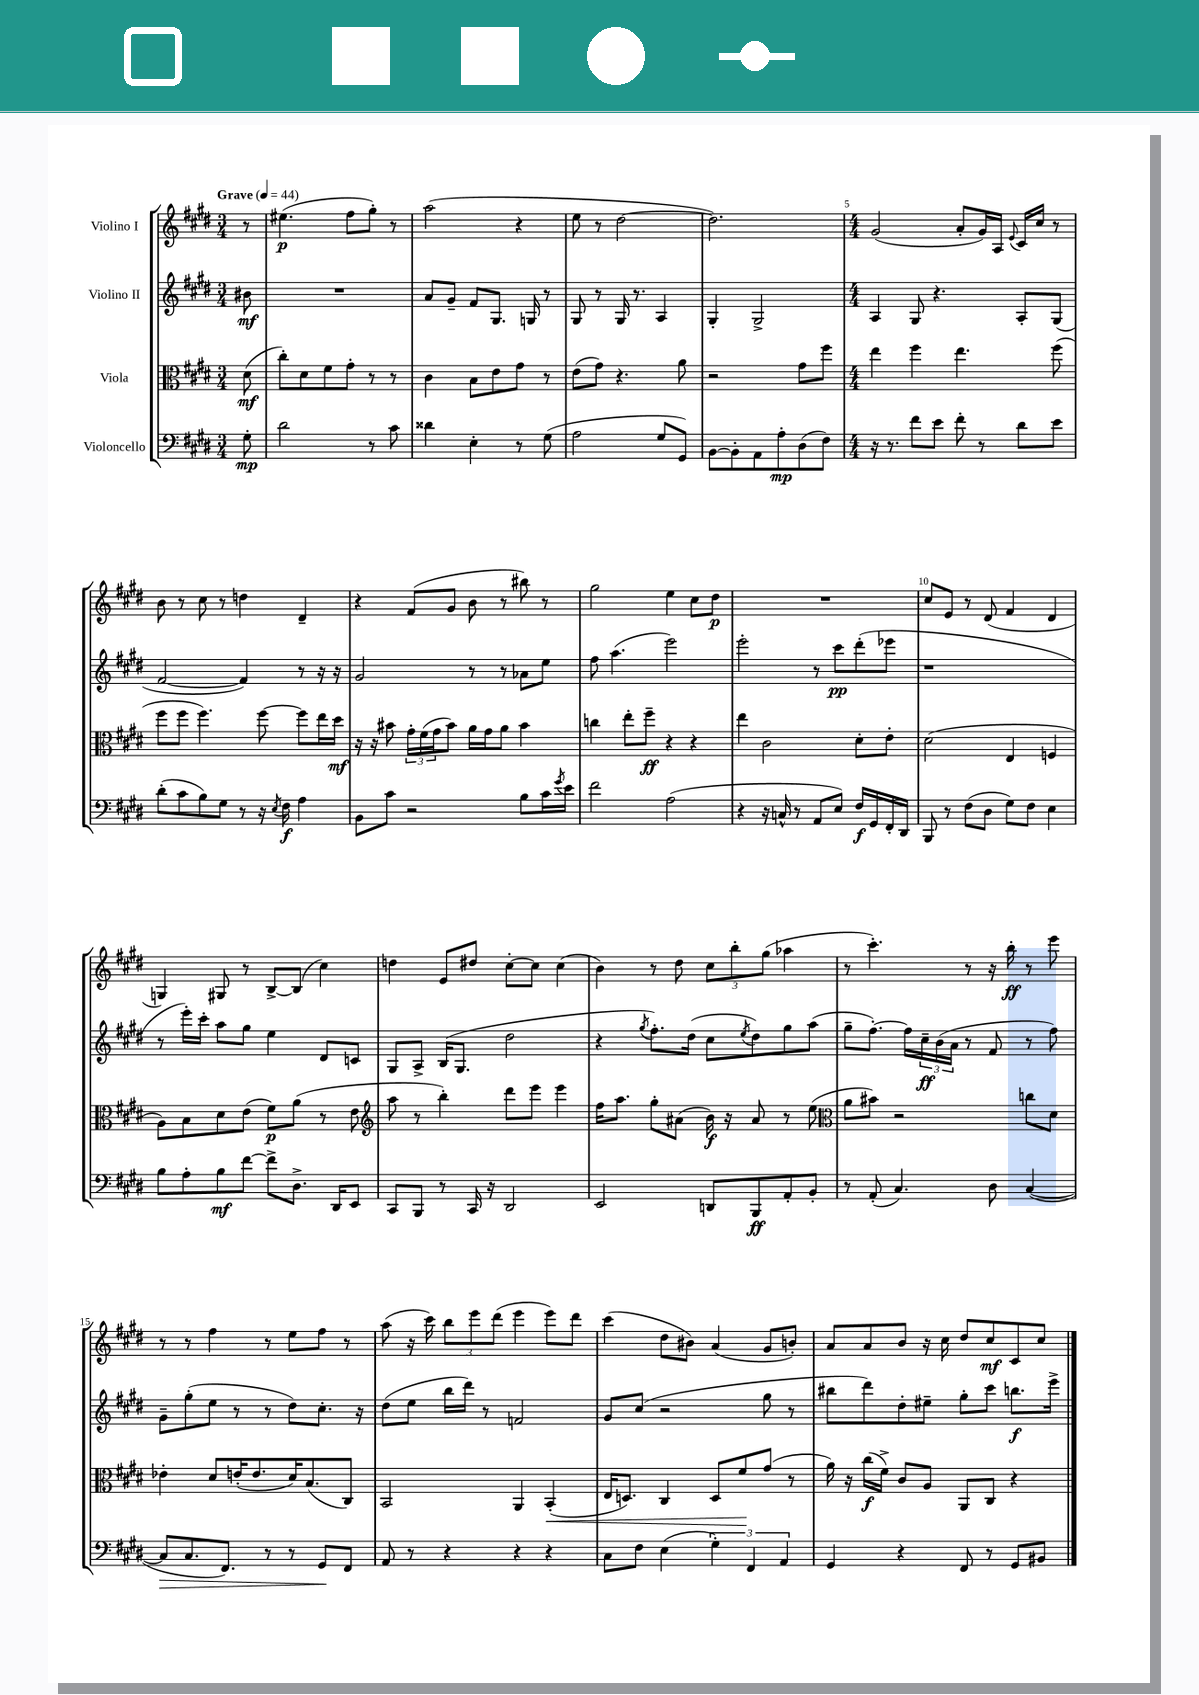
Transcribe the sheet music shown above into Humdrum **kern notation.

**kern	**kern	**kern	**kern
*staff4	*staff3	*staff2	*staff1
*clefF4	*clefC3	*clefG2	*clefG2
*k[f#c#g#d#]	*k[f#c#g#d#]	*k[f#c#g#d#]	*k[f#c#g#d#]
*M3/4	*M3/4	*M3/4	*M3/4
*MM44	*MM44	*MM44	*MM44
8G#'	(8d#	8b#	8r
=	=	=	=
2d#	8cc#')	2.r	(4.ee#
.	8d#	.	.
.	8f#	.	.
.	8g#'	.	8ff#
8r	8r	.	8gg#')
8c#	8r	.	8r
=	=	=	=
4d##	4c#	8a	(2aa
.	.	8g#~	.
4E'	8B	8f#	.
.	8e	8.G#	.
8r	8g#	.	4r
.	.	16G	.
(8G#	8r	8r	.
=	=	=	=
2A	(8e	8G#	8ee
.	8g#)	8r	8r
.	4.r	16G#	[2dd#
.	.	8.r	.
8G#	.	4A	.
8GG#)	8a	.	.
=	=	=	=
[8BB	2r	4G#'	2.dd#])
8BB']	.	.	.
8AA	.	2G#^	.
8A'	.	.	.
(8D#	8g#	.	.
8F#)	8ff#	.	.
=	=	=	=
*M4/4	*M4/4	*M4/4	*M4/4
16r	4ee	4A	(2g#
8.r	.	.	.
8f#	4ff#	8G#	.
8e	.	4.r	.
8f#'	4.ee	.	8a'
8r	.	.	16g#)
.	.	.	16A
.	.	.	8qqe
8d#	.	8A'	16c#
.	.	.	16cc#
8e	(8ff#	(8G#	8r
=	=	=	=
(8d#'	8ff#	[2f#	8b
8c#	8ff#	.	8r
8B)	4.ff#)	.	8cc#
8G#	.	.	8r
8r	.	4f#])	4dd
16r	[8ff#	.	.
8qE	.	.	.
16F#	.	.	.
4A	8ff#]	8r	4d#~
.	16ee	16r	.
.	16dd#	16r	.
=	=	=	=
8BB	16r	2g#	4r
.	16r	.	.
8c#	8b#	.	.
2r	24g#'	.	(8f#
.	(24f#	.	.
.	24g#	.	.
.	8b#)	.	8g#
.	16a	8r	8b
.	16g#	.	.
.	8a	8r	8r
8B	4b#	8a-	8bb#)
16c#	.	8ee	8r
8qg#	.	.	.
16e	.	.	.
=	=	=	=
2f#	4cc	8ff#	2gg#
.	.	(4.aa	.
.	8ee'	.	.
.	8ff#~	.	.
(2A	4r	2eee)	4ee
.	4r	.	8cc#
.	.	.	8dd#
=	=	=	=
4r	4ee	2eee'	1r
16r	2c#	.	.
16C^^	.	.	.
8r	.	.	.
8AA	.	8r	.
8E)	.	8ccc#	.
16F#	8d#'	(8ddd#'	.
16GG#	.	.	.
16FF#'	8e'	8eee-	.
16DD#	.	.	.
=	=	=	=
8BBB	(2d#	1r	8cc#
8r	.	.	8e
(8F#	.	.	8r
8D#	.	.	(8d#
8G#)	4E	.	4f#
8F#	.	.	.
4E	4F	.	4d#
=	=	=	=
8B	8A)	8r	4G)
8A'	8B	16eee')	.
.	.	16ccc#'	.
8B	8d#	8aa	8G#
[8f#	(8e	8gg#	8r
8f#^]	8f#)	4ee	[8B^
8.D#^	(8a	.	(8B]
.	8r	8d#	4cc#)
16DD#	.	.	.
8EE	8e	8c	.
=	=	=	=
*	*clefG2	*	*
8CC#	8aa	8G#	4dd
8BBB	8r	8A^	.
8r	4bb')	(16B	8e
.	.	8.G#	.
16CC#	.	.	8dd#
16r	.	.	.
2DD#	8ddd#	2dd#	[8cc#'
.	8eee	.	8cc#]
.	4eee	.	(4cc#
=	=	=	=
2EE	16ff#	4r	4b)
.	8.aa	.	.
.	.	8qgg#	.
.	8gg#'	8.ff#')	8r
.	(8a#	.	8dd#
.	.	(16dd#	.
8DD	16b)	8cc#	12cc#
.	16r	.	.
.	.	.	12bb'
.	.	8qee	.
8BBB	8a#	8dd#)	.
.	.	.	(12gg#
8AA'	8r	8gg#	4aa-
8BB'	(8ee	(8aa	.
=	=	=	=
*	*clefC3	*	*
8r	8a	8gg#~	8r
(8AA'	8b#)	[8.ff#')	4.ccc#')
4.C#)	2r	.	.
.	.	16ff#]	.
.	.	24cc#~	.
.	.	(24b	.
.	.	24a	.
.	.	8r	8r
8D#	.	8f#	16r
.	.	.	16bb'
([4C#	8cc	8r	8r
.	8d#	8ff#)	8eee
=	=	=	=
8C#]	4e-'	8g#~	8r
8.C#	.	(8gg#'	8r
.	8d#	8ee	4ff#
8.FF#)	.	.	.
.	(16e'	8r	.
.	8.e	.	.
8r	.	8r	8r
8r	16d#)	8dd#)	8ee
.	(8.B	.	.
8GG#	.	8.cc#'	8ff#
8FF#	8C#)	.	8r
.	.	16r	.
=	=	=	=
8AA	2BB	(8dd#	(8aa
8r	.	8ee	16r
.	.	.	16ccc#)
4r	.	16bb	12bb
.	.	16ddd#)	.
.	.	.	12eee
.	.	8r	.
.	.	.	(12ddd#
4r	4AA	2f	4eee
4r	(4BB'	.	8eee)
.	.	.	8ddd#
=	=	=	=
8C#	16E	8g#	(4ccc#
.	8.D)	.	.
8F#	.	(8cc#	.
(4E	4C#	2r	8dd#
.	.	.	8b#)
6G#')	8D	.	(4a
.	8f#	.	.
6FF#	.	.	.
.	(8g#	8gg#	8g#
6AA	.	.	.
.	8r	8r	8b')
=	=	=	=
4GG#	16a)	8bb#	8a
.	16r	.	.
.	(16cc#	8ddd#)	8a
.	16f#^)	.	.
4r	8c#	8dd#'	8b
.	8A	8ee#~	16r
.	.	.	16cc#
8FF#	8AA	8gg#'	8dd#
8r	8C#	8ccc#	8cc#
8GG#	4r	8.bb	8c#
8BB#	.	.	8cc#
.	.	16eee^	.
==	==	==	==
*-	*-	*-	*-
